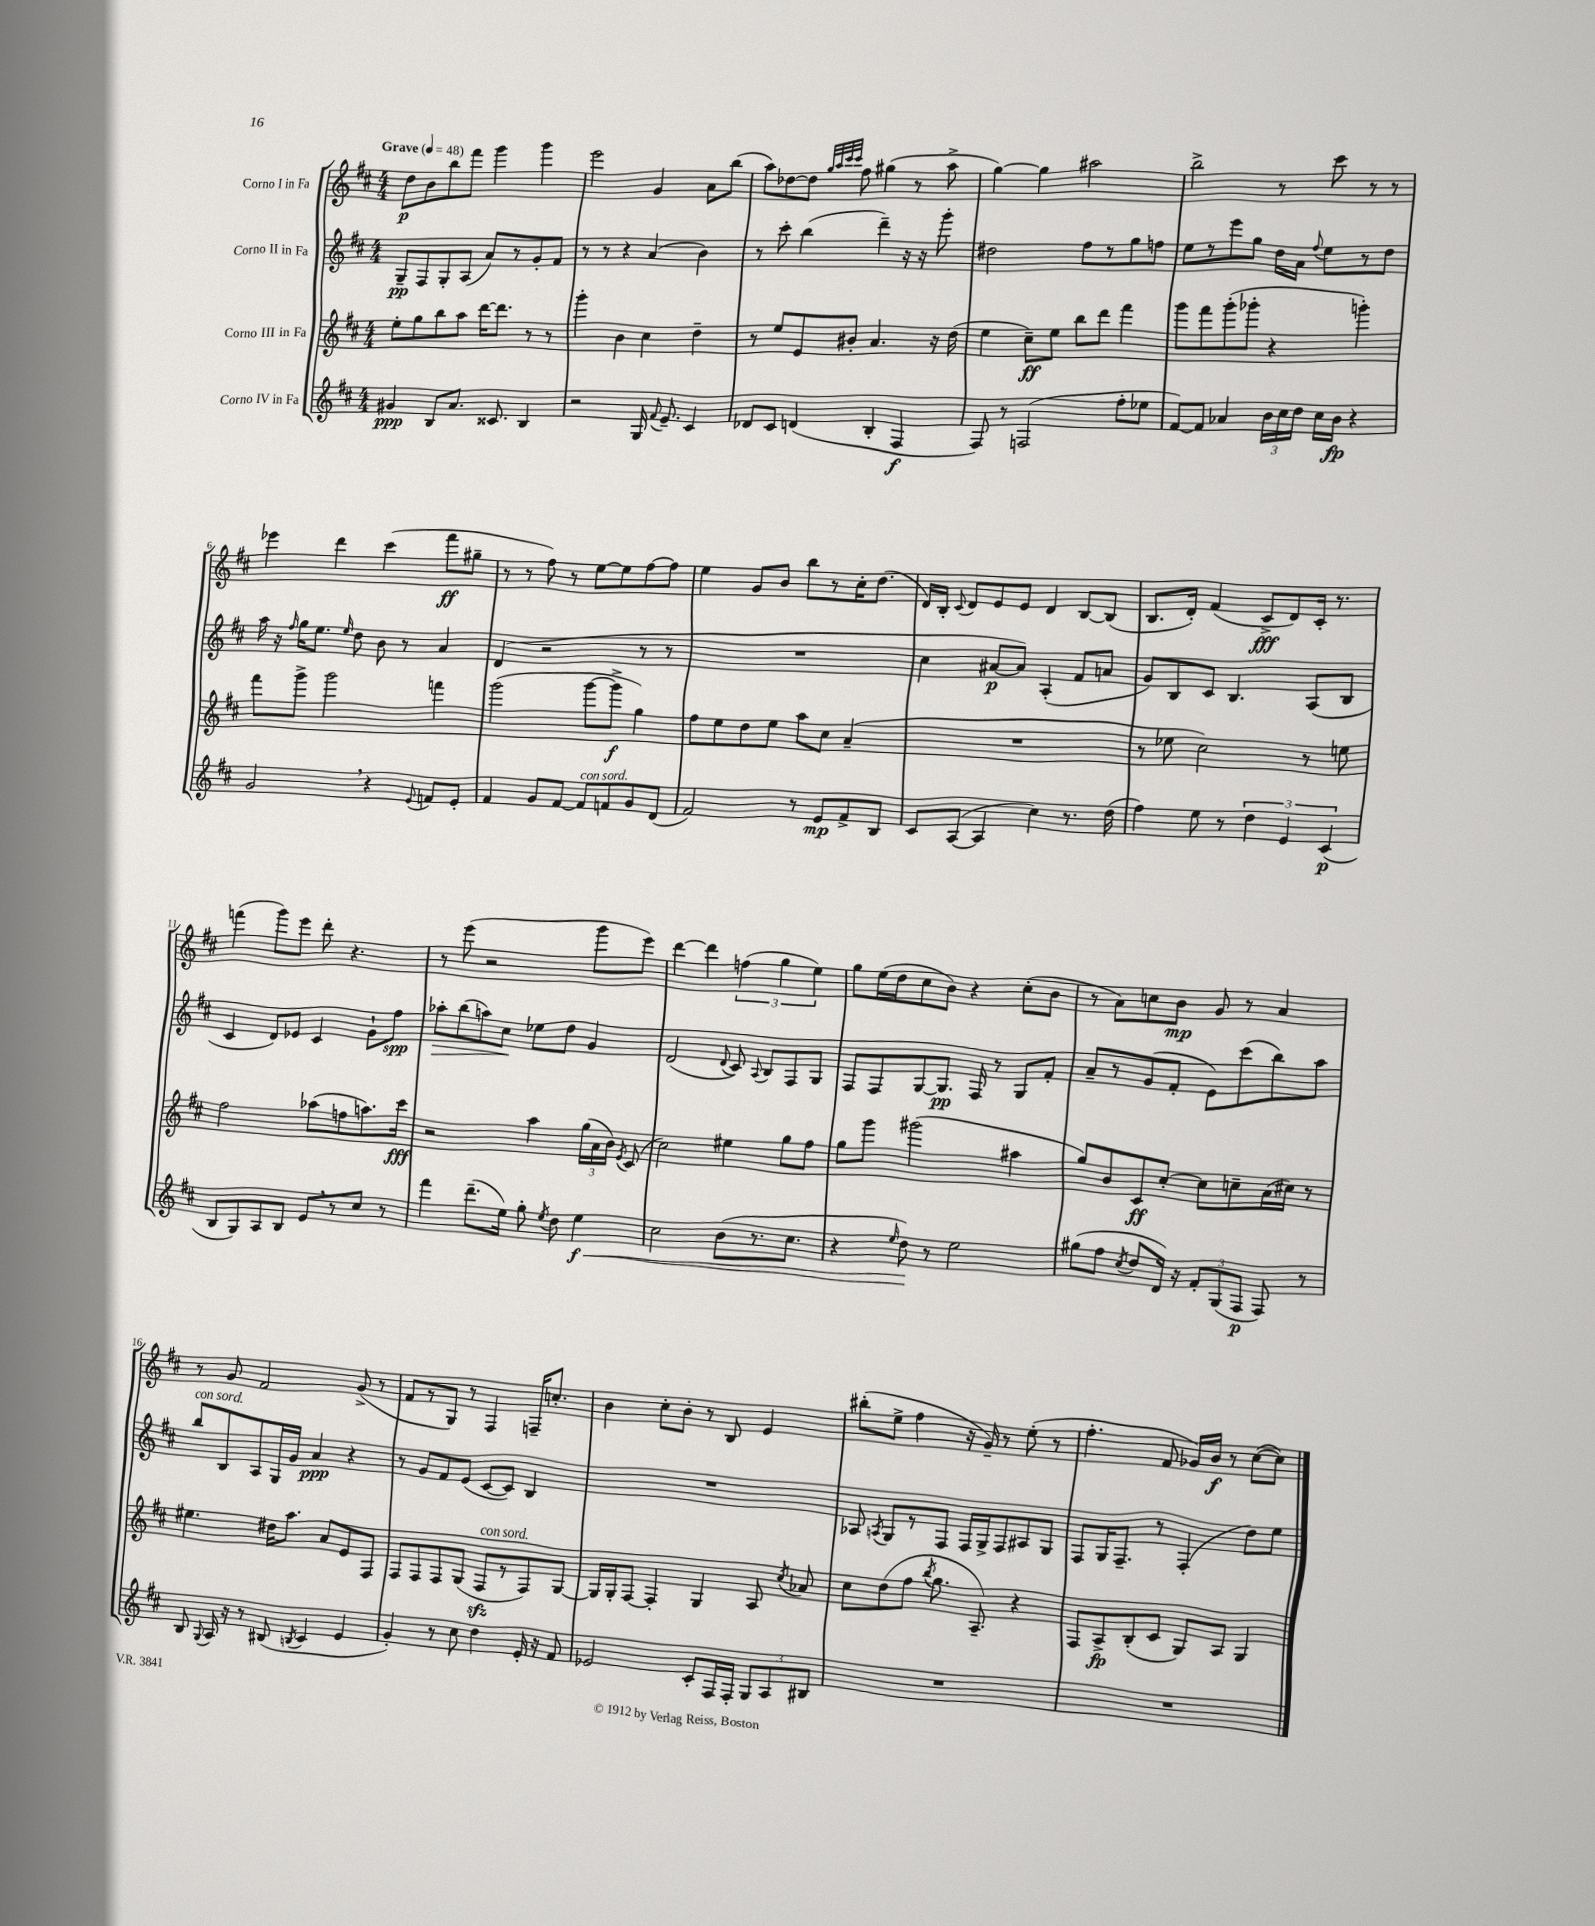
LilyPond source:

<<
\new StaffGroup <<
\new Staff = "s0" \with { instrumentName = "Corno I in Fa" } {
    \clef treble \key d \major \numericTimeSignature \time 4/4 \tempo "Grave" 4 = 48
    \autoBeamOff d''8[\p b'8 b''8 fis'''8] g'''4 g'''4 |
    e'''2 g'4 a'8[ b''8]( |
    a''8[) des''8~ des''8] \grace { g''32[ a''32 cis'''32 cis'''32] } fis''8 gis''4( r8 a''8-> |
    g''4~) g''4 ais''2 |
    b''2-> r8 cis'''8 r8 r8 |
    ees'''4 d'''4 cis'''4( fis'''8[\ff gis''8]-- |
    r8 r8 fis''8) r8 e''8[~ e''8 fis''8~ fis''8] |
    e''4 g'8[ b'8] b''8[ r8 cis''16-. d''8.]( |
    d'16[) b16]-. \appoggiatura { cis'8 } d'8[ e'8 e'8] d'4 b8[~ b8]( |
    b8.[ d'16]-.) fis'4( cis'8[->\fff d'8) cis'16]-. r8. |
    f'''4( g'''8[) e'''8] d'''8-. r4. |
    r8 e'''8( r2 g'''8[ e'''8]) |
    d'''4~ d'''4 \tuplet 3/2 { f''4( g''4 e''4) } |
    g''8[ e''16( d''16 cis''8 b'8]) r4 cis''8[-.( b'8] |
    r8 a'8[) c''8 b'8]\mp g'8 r8 a'4 |
    r8 g'8 fis'2 g'8->( r8 |
    fis'8[ r8 g8]) r8 fis4 f16[-- c''8.]-. |
    b'4 cis''8[-. b'8]-. r8 b8 e'4 |
    bis''8[-.( e''8]-> fis''4 r16 g'16--) r8 e''8-.( r8 |
    fis''4.-. fis'8 ges'16[) b'16]\f r8 cis''8[~( cis''8]) \bar "|." |
}
\new Staff = "s1" \with { instrumentName = "Corno II in Fa" } {
    \clef treble \key d \major \numericTimeSignature \time 4/4
    \autoBeamOff g8[--\pp fis8 g8-. a8]( a'8[) r8 g'8-. fis'8] |
    r8 r8 r4 a'4( b'4) |
    r8 cis'''8-. b''4( d'''4--) r16 r16 g'''8-. |
    dis''2 fis''8[ r8 g''8 f''8] |
    e''8[ r8 e'''8 g''8] d''16[ a'16] \appoggiatura { fis''8 } e''8[ r8 d''8] |
    a''16 r16 \grace { fis''16 } g''16[ e''8.] \grace { e''16 } d''8 b'8 r8 a'4 |
    d'4( r2 r8 r8 |
    R1 |
    cis''4 ais'8[~\p ais'8]) a4-.( fis'8[ a'8] |
    g'8[) b8 cis'8] b4. a8[( b8] |
    cis'4 d'8[) ees'8] cis'4 g'8[-! fis''8]\spp |
    aes''8[-.\> b''8( a''8) cis''8]\! ees''8[ d''8] g'4 |
    d'2( \appoggiatura { d'8 } cis'8) \appoggiatura { a8 } b8[ fis8 g8] |
    fis8[ fis8 g8~ g8.]\pp fis16 r8 g8[ fis'8]-. |
    a'8[-- r8 g'8( fis'8]-. e'8[) cis'''8( b''8) a''8] |
    b''8[^\markup { \italic "con sord." } b8 a8 g16 g'16] a'4\ppp r4 |
    r8 g'8[ fis'8 e'8]( cis'8[~ cis'8]) b4 |
    R1 |
    aes8 \acciaccatura { a8 } g8[ r8 fis8] fis16[ g16-> fis8 ais8 g8] |
    fis8[ g16 fis8.]-- r8 fis4-.( d''8[) e''8] \bar "|." |
}
\new Staff = "s2" \with { instrumentName = "Corno III in Fa" } {
    \clef treble \key d \major \numericTimeSignature \time 4/4
    \autoBeamOff e''8[-. g''8 b''8 a''8] d'''16[~ d'''8.] r8 r8 |
    g'''4-. b'4 cis''4 d''4-- |
    r8 e''8[ e'8 bis'8]-. a'4. r16 d''16( |
    e''4 cis''8[--\ff) e''8] b''8[ d'''8] fis'''4 |
    g'''8[ fis'''8 g'''8-.( ges'''8]-. r4 g'''4-.) |
    fis'''8[ g'''8]-> g'''2 f'''4 |
    g'''2( g'''8[~ g'''8]->\f g''4) |
    fis''8[ e''8 d''8 e''8] a''8[ cis''8] a'4--( |
    R1 |
    r8 ees''8 cis''2) r8 e''8 |
    fis''2 aes''8[( f''8 a''8.) cis'''16]\fff |
    r2 a''4 \tuplet 3/2 { g''16[( a'16 b'16]) } \acciaccatura { e'8 } cis'8( |
    cis''2) eis''4 g''8[ fis''8] |
    g''8[ g'''8] gis'''2( ais''4 |
    g''8[) b'8 cis'8\ff cis''8]~-. cis''8[ c''8-- a'16( cis''16]) r8 |
    eis''4. dis''16[ a''8.] a'8[ e'8 fis8] |
    fis8[ fis8 fis8 g8]( fis8[\sfz^\markup { \italic "con sord." } r8 fis8) g8]~ |
    g16[ g16-. fis8]~ fis4-. g4 a8 \acciaccatura { cis''8 } aes'8 |
    cis''8[ d''8( fis''8] \acciaccatura { b''8 } g''8. a8.--) r4 |
    fis8[ a8->\fp b8-.( cis'8] g8[) a8] g4 \bar "|." |
}
\new Staff = "s3" \with { instrumentName = "Corno IV in Fa" } {
    \clef treble \key d \major \numericTimeSignature \time 4/4
    \autoBeamOff gis'4\ppp b8[ a'8.] cisis'8. b4 |
    r2 g16 \appoggiatura { fis'8 } e'8.-- cis'4 |
    des'8[ cis'8] d'4( b4-. fis4\f |
    fis8) r8 f2( fis''8[-. ees''8] |
    fis'8[~) fis'8] aes'4 \tuplet 3/2 { b'16[ cis''16 d''16] } cis''16[ b'16]\fp r4 |
    g'2 \breathe r4 \appoggiatura { e'8 } f'8[ e'8]-. |
    fis'4 g'8[ fis'8]~ fis'8[^\markup { \italic "con sord." } f'8 g'8 d'8]( |
    fis'2) r8 e'8[\mp fis'8-> b8] |
    cis'8[ a8]~( a4 cis''4) r8. d''16( |
    fis''4) e''8 r8 \tuplet 3/2 { d''4 e'4 cis'4\p( } |
    b8[ g8) a8 b8] e'8[ \breathe r8 cis''8] r8 |
    fis'''4 d'''8.[--( e''16]) g''8-. \acciaccatura { e''8 } d''8 e''4\f\< |
    cis''2 b'8[( r8. cis''8.] |
    r4 \grace { e''16 } d''8\!) r8 e''2 |
    gis''8[( fis''8] \acciaccatura { cis''8 } d''8[ d'16]) r16 \tuplet 3/2 { fis'8[-. g8( fis8]\p } fis8) r8 |
    b8 \appoggiatura { g8 } a16 r16 r8 bis8( \acciaccatura { b8 } cis'4 e'4 |
    g'4-.) r8 cis''8 d''4 e'16-. r16 fis'8 |
    ees'2 cis'8[-. fis16 fis16]-. \tuplet 3/2 { g8[ a8 bis8] } |
    R1 |
    R1 \bar "|." |
}
>>
>>
